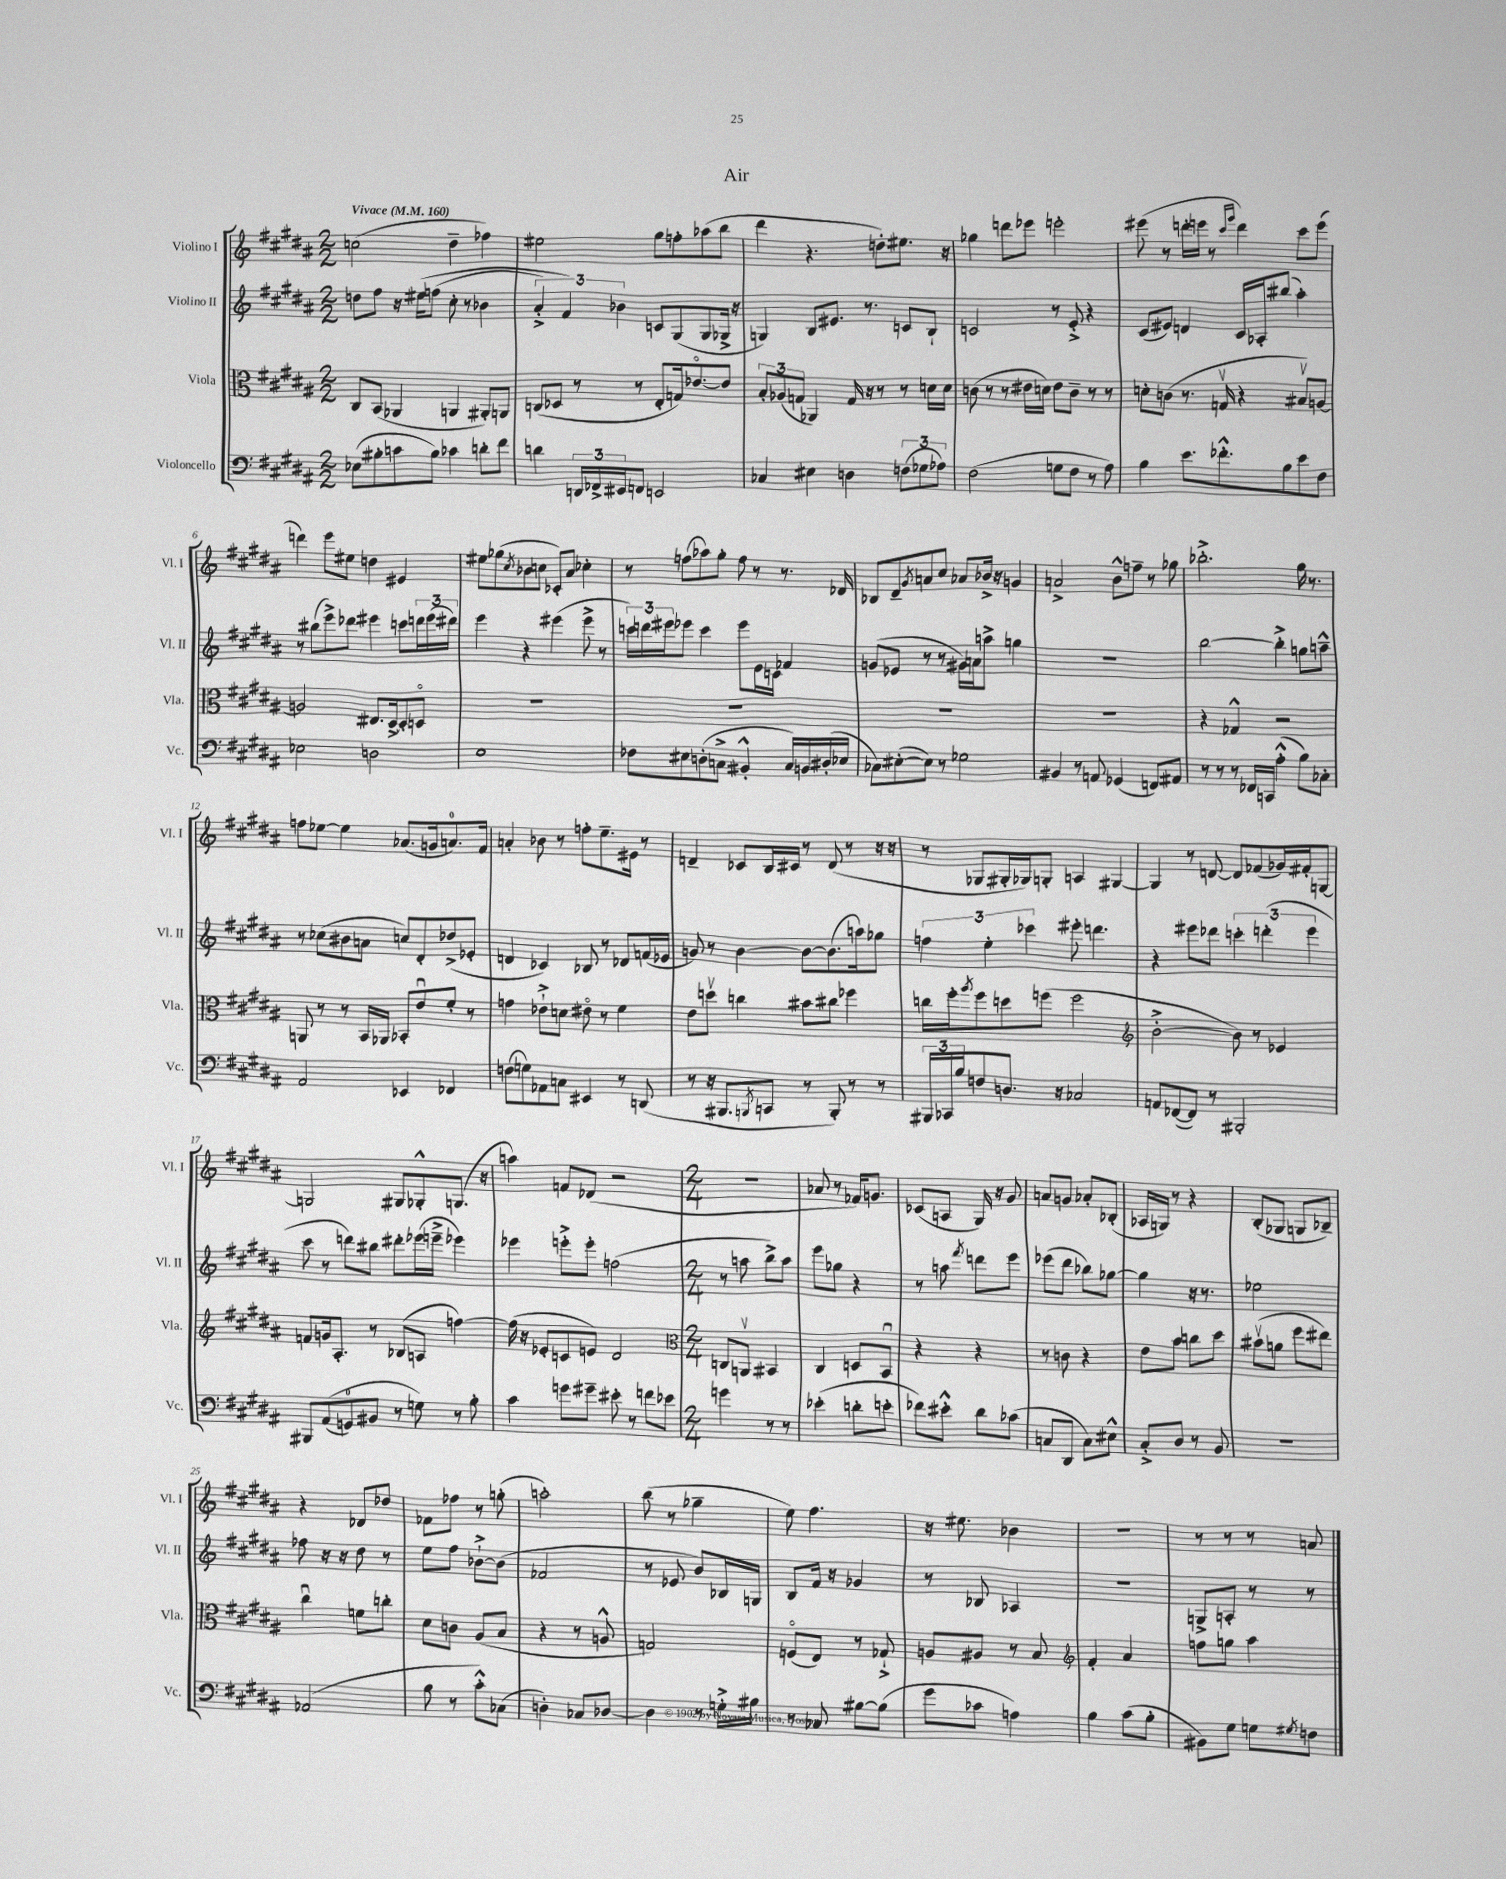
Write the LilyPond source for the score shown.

\header { title = "Air" }
<<
\new StaffGroup <<
\new Staff = "s0" \with { instrumentName = "Violino I" shortInstrumentName = "Vl. I" } {
    \clef treble \key b \major \numericTimeSignature \time 2/2 \tempo "Vivace" 4 = 160
    c''2( dis''4-- fes''4) |
    eis''2 gis''8 f''8-. aes''8( b''8 |
    dis'''4 r4. d''8-.) eis''8. r16 |
    ges''4 d'''8 ees'''8 e'''2-. |
    eis'''8( r8 d'''16-. e'''16 r8 \grace { cis'''16 gis'''16 } d'''4) cis'''8 e'''8( |
    d'''4) e'''8 eis''8 d''4 eis'4 |
    eis''8 ges''8( \acciaccatura { cis''8 } bes'8 c''8 ces'8-.) ais'8 ces''4-. |
    r8 f''8( aes''8) gis''8-. f''8 r8 r8. des'16 |
    bes8 dis'8-- \acciaccatura { gis'8 } a'8 cis''8 aes'8 bes'16-> r16 g'4 |
    a'2-> b'8-^ f''8-- r8 ges''8 |
    bes''2.-.-> gis''16 r8. |
    f''8 ees''8~ ees''4 aes'8.( g'16 a'8.-0) fis'16 |
    a'4-. bes'8 r8 f''8-. e''8.-- eis'16 r8 |
    d'4-- ces'8 b16 cis'16 r8 d'8( r8 r16 r16 |
    r8 ges8 gis16-. ges16) g8-. a4 gis4~ |
    gis4 r8 d'8~ d'8 fes'8( ges'16) fis'16-. g8~ |
    g2 gis8 ges8-.-^ g8.( r16 |
    a''4) f'8 des'8( r2 |
    \numericTimeSignature \time 2/4 r2 |
    aes'8 r8 fes'16) g'8. |
    ces'8( a8 gis16) r16 gis'8 |
    a'8 g'8 aes'8-. bes8-.( |
    aes16 g16) r8 r4 |
    b8-.( ges8 g8 bes8--) |
    r4 des'8 des''8 |
    fes'8 fes''8 r8 g''8-.( |
    a''2-.) |
    b''8( r8 ges''4-- |
    e''8) fis''4. |
    r16 eis''8. bes'4 |
    R2 |
    r8 r8 r8 a'8 \bar "|." |
}
\new Staff = "s1" \with { instrumentName = "Violino II" shortInstrumentName = "Vl. II" } {
    \clef treble \key b \major \numericTimeSignature \time 2/2
    d''8 fis''8 r16 eis''16\( f''8( cis''8-. r8 bes'4 |
    \tuplet 3/2 { ais'4-.->) fis'4\) bes'4 } c'8 gis8( gis8 ges16-> r16 |
    g4) b8 eis'8. r8. c'8 b8-! |
    c'2 r8 e'8-.-> r4 |
    cis'8( eis'8) d'4 cis'16 aes16-. bis''8( ais''4-.) |
    r8 bis''8( e'''8->) des'''8 eis'''4 c'''8 \tuplet 3/2 { d'''16 eis'''16( dis'''16) } |
    e'''4 r4 eis'''4( eis'''8-> r8 |
    \tuplet 3/2 { c'''16) d'''16 eis'''16 } ees'''8 c'''4 ees'''8 e'16 c'16 fes'4 |
    g'8( ees'8 r8 r8 gis'16) a'16 a''8-> g''4 |
    R1 |
    b''2~ b''4-.-> g''8 a''8---^ |
    r8 ces''8( bis'8 a'8 c''8) dis'8-. des''8->( ees'8-. |
    d'4 ces'4) bes8 r8 des'8 f'16( ees'16 |
    g'8) r8 b'4~ b'8~ b'8.( a''16) ges''8 |
    \tuplet 3/2 { f''4 e''4-. ces'''4 } eis'''8-. d'''4. |
    r4 eis'''8 des'''8 \tuplet 3/2 { c'''4-. d'''4-.( eis'''4 } |
    cis'''8 r8 d'''8) bis''8 dis'''8-. ees'''16( e'''16---> ees'''4) |
    ees'''4 e'''8-.-> e'''8-. f''2( |
    \numericTimeSignature \time 2/4 r8 a''8 b''8->) a''8 |
    e'''8 ges''8 r4 |
    r8 a''8 \acciaccatura { fis'''8 } d'''8 e'''8 |
    ees'''8( dis'''8 bes''8) ges''8~ |
    ges''4 r16 r8. |
    ees''2 |
    fes''8 r16 r16 dis''8 r8 |
    e''8 fis''8 bes'8~-!-> bes'8( |
    fes'2 |
    r8 ees'8 b'8) bes16 g16 |
    b8 fis'16 r16 ges'4 |
    r8 bes8 aes4 |
    r2 |
    g8-> a8-. r8 r8 \bar "|." |
}
\new Staff = "s2" \with { instrumentName = "Viola" shortInstrumentName = "Vla." } {
    \clef alto \key b \major \numericTimeSignature \time 2/2
    cis8 b,8( aes,4 a,4 ais,8-.) a,8 |
    c8( des8 r8 r8 e8-. g16) ees'8.~\flageolet ees'8 |
    \tuplet 3/2 { b8-. aes8( g8 } aes,4) g16 r16 r8 r8 d'16 d'16 |
    c'8( r8 r8 eis'16 d'16) eis'8 c'8-- r8 r8 |
    d'8-. c'8( r8. g16\upbow r4 bis8\upbow) a8~ |
    a2 eis8. dis16~-> dis8-. d8\flageolet |
    R1 |
    R1 |
    R1 |
    R1 |
    r4 ges4-^ r2 |
    a,8 r8 r8 b,16 aes,16 bes,8-. e'8\downbow fis'8-. r8 |
    g'4 ees'8-!-> d'8 eis'8\flageolet r8 fis'4 |
    e'8 d''8\upbow c''4 bis'8 cis''8 fes''4 |
    c''16 fis''16-. \acciaccatura { ais''8 } fis''8 d''8 f''8( f''2 |
    \clef treble b'2~-.-> b'8) r8 ees'4 |
    f'8 g'16 ais8.-. r8 bes8( a8 f''4~) |
    f''16( r16 ees'8-. c'8 e'8) dis'2 |
    \numericTimeSignature \time 2/4 \clef alto c8 a,8\upbow bis,4 |
    cis4 d8 b,8\downbow |
    r4 r4 |
    r8 c'8 r4 |
    e'8 b'8 c''8 dis''8 |
    bis'8\upbow( a'8 fis''8 eis''8) |
    cis''4\downbow f'8 c''8-. |
    dis'8 c'8 ais8( b8 |
    r4 r8 a8-^ |
    g2) |
    f8\flageolet( e8) r8 ges8-!-> |
    a8 ais8 r8 b8 |
    \clef treble fis'4-. ais'4 |
    f''8 g''8 ais''4 \bar "|." |
}
\new Staff = "s3" \with { instrumentName = "Violoncello" shortInstrumentName = "Vc." } {
    \clef bass \key b \major \numericTimeSignature \time 2/2
    ees8( bis8-. c'8 bis8) ces'4 d'8-. fis'8 |
    d'4 \tuplet 3/2 { d,16 fes,16-> eis,16 } f,8 e,2 |
    ces4 eis4 d4 \tuplet 3/2 { f8( ges8 aes8) } |
    fis2( g8 fis8 r8 ais8) |
    b4 e'8. fes'8.-.-^ b8 e'8 fis8 |
    ees2 d2 |
    e1 |
    fes8 eis8 d8-.( c8-> bis,4-.-^ c16) b,16 dis16-.( ees16 |
    ces8) eis8~-.( eis8) r8 ges2 |
    bis,4 r8 a,8 ges,4( f,8) ais,8 |
    r8 r8 r8 fes,16 c,16 ais4-.-^( b8) ces8-. |
    ais,2 ees,4 fes,4 |
    f8( g8) aes,8 c8 eis,4 r8 d,8( |
    r8 r16 bis,,8. \acciaccatura { b,,8 } c,8 r8 b,,8-.) r8 r8 |
    \tuplet 3/2 { bis,,16 ces,16 b16 } f8 d8. r16 ces2 |
    a,8 fes,8~( fes,8) r8 bis,,2-. |
    bis,,8 ais,8(\( g,8-0) bis,8 r8 g8\) r8 b8-. |
    cis'4 g'8 gis'8-- eis'8-. r8 f'8 ees'8 |
    \numericTimeSignature \time 2/4 g'4 r8 r8 |
    ees'4-.( d'8-. e'8-. |
    fes'8) eis'8-.-^ dis'8 ces'8( |
    c8 dis,8 c8) eis8-^ |
    cis8-.-> dis8 r8 b,8 |
    R2 |
    aes,2( |
    b8 r8 cis'8-.-^) ces8( |
    d4-.) ces8 des8~ |
    des4 r8 g16-.-> bis16 |
    r8 ces8 bis8~ bis8( |
    gis'8 ces'8 a4) |
    b4 cis'8( b8-. |
    bis,8) gis8 g8 \acciaccatura { gis8 } f8 \bar "|." |
}
>>
>>
